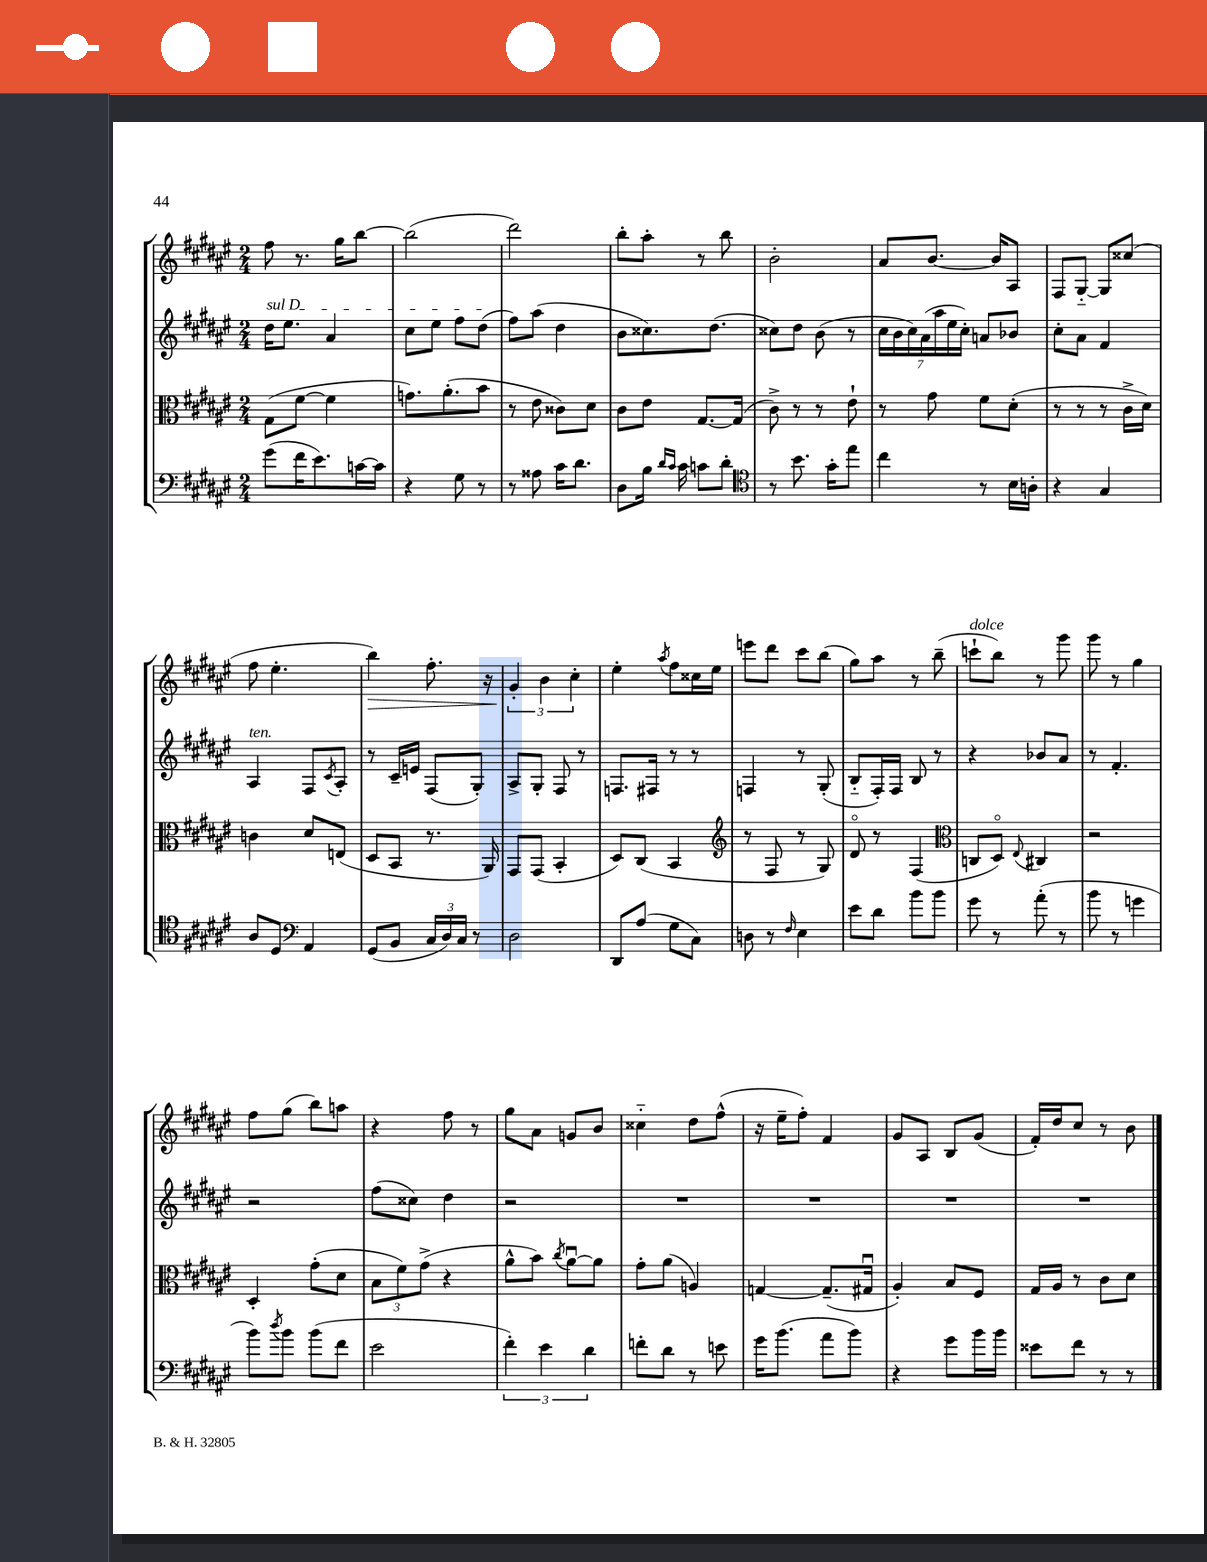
<<
\new StaffGroup <<
\new Staff = "s0" {
    \clef treble \key fis \major \numericTimeSignature \time 2/4
    fis''8 r8. gis''16 b''8~ |
    b''2( |
    dis'''2) |
    b''8-. ais''8-. r8 b''8 |
    b'2-. |
    ais'8 b'8.~ b'16 ais8 |
    fis8 gis8~-_ gis8 cisis''8( |
    fis''8 eis''4.-. |
    b''4\>) fis''8.-. r16 |
    \tuplet 3/2 { gis'4-.\! b'4 cis''4-. } |
    eis''4-. \acciaccatura { ais''8 } fis''8 cisis''16 eis''16 |
    e'''8 dis'''8 cis'''8 b''8( |
    gis''8) ais''8 r8 b''8--( |
    c'''8-!^\markup { \italic "dolce" } b''8) r8 gis'''8 |
    gis'''8 r8 gis''4 |
    fis''8 gis''8( b''8) a''8 |
    r4 fis''8 r8 |
    gis''8 ais'8 g'8 b'8 |
    cisis''4-_ dis''8 fis''8-^( |
    r16 eis''16-- fis''8-.) fis'4 |
    gis'8 ais8 b8 gis'8( |
    fis'16-.) dis''16 cis''8 r8 b'8 \bar "|." |
}
\new Staff = "s1" {
    \clef treble \key fis \major \numericTimeSignature \time 2/4
    \once \override TextSpanner.bound-details.left.text = \markup { \italic "sul D" } dis''16\startTextSpan eis''8. ais'4 |
    cis''8 eis''8 fis''8 dis''8\stopTextSpan( |
    fis''8) ais''8( dis''4 |
    b'8 cisis''8.) dis''8.( |
    cisis''8) dis''8 b'8( r8 |
    \tuplet 7/4 { cis''16 b'16 cis''16) ais'16( ais''16 eis''16 cis''16-.) } a'8 bes'8 |
    cis''8-. ais'8 fis'4 |
    ais4^\markup { \italic "ten." } fis8 \acciaccatura { cis'8 } ais8-. |
    r8 cis'16-- e'16 fis8( gis8-.) |
    ais8-> gis8-. fis8 r8 |
    f8. fis16 r8 r8 |
    f4 r8 gis8-.( |
    b8-_ fis16-.) fis16 b8 r8 |
    r4 bes'8 ais'8 |
    r8 fis'4.-. |
    r2 |
    fis''8( cisis''8) dis''4 |
    r2 |
    R2 |
    R2 |
    R2 |
    R2 \bar "|." |
}
\new Staff = "s2" {
    \clef alto \key fis \major \numericTimeSignature \time 2/4
    gis8( fis'8~ fis'4 |
    g'8.) ais'8.-.( b'8 |
    r8 eis'8 cisis'8) dis'8 |
    cis'8 eis'8 gis8.~ gis16( |
    cis'8->) r8 r8 eis'8-! |
    r8 gis'8 fis'8 dis'8-.( |
    r8 r8 r8 cis'16-> dis'16) |
    c'4 dis'8 e8( |
    dis8 b,8 r8. ais,16) |
    gis,8 gis,8( b,4-. |
    dis8) cis8( b,4 |
    \clef treble r8 fis8 r8 gis8) |
    dis'8\flageolet r8 fis4( |
    \clef alto c8 dis8\flageolet) \appoggiatura { eis8 } cis4 |
    r2 |
    dis4-. gis'8-.( dis'8 |
    \tuplet 3/2 { b8 fis'8) gis'8->( } r4 |
    ais'8-^ b'8) \acciaccatura { cis''8 } ais'8~\downbow ais'8 |
    gis'8-. ais'8( a4) |
    g4~ g8.--( gis16\downbow |
    ais4-.) b8 fis8 |
    gis16 ais16 r8 cis'8 dis'8 \bar "|." |
}
\new Staff = "s3" {
    \clef bass \key fis \major \numericTimeSignature \time 2/4
    gis'8( fis'16 eis'8.) c'16~ c'16 |
    r4 gis8 r8 |
    r8 aisis8 cis'16 dis'8. |
    dis8 b16 \grace { dis'16 cis'16 } cis'16 c'8 dis'8-. |
    \clef tenor r8 b'8. gis'16-. eis''8 |
    cis''4 r8 b16 a16-. |
    r4 gis4 |
    ais8 dis8 \clef bass ais,4 |
    gis,8( b,8 \tuplet 3/2 { cis16 dis16) cis16 } r8 |
    dis2 |
    dis,8 ais8( gis8 cis8) |
    d8 r8 \grace { fis16 } eis4 |
    eis'8 dis'8 b'8 b'8 |
    gis'8 r8 ais'8-.( r8 |
    b'8 r8 g'4 |
    b'8) \acciaccatura { dis''8 } b'8 b'8( fis'8 |
    eis'2 |
    \tuplet 3/2 { fis'4-.) eis'4 dis'4 } |
    f'8-. dis'8 r8 e'8 |
    gis'16 b'8.( ais'8 b'8) |
    r4 gis'8 b'16 b'16 |
    eisis'8 fis'8 r8 r8 \bar "|." |
}
>>
>>
\layout { \context { \Score \remove "Bar_number_engraver" } }
